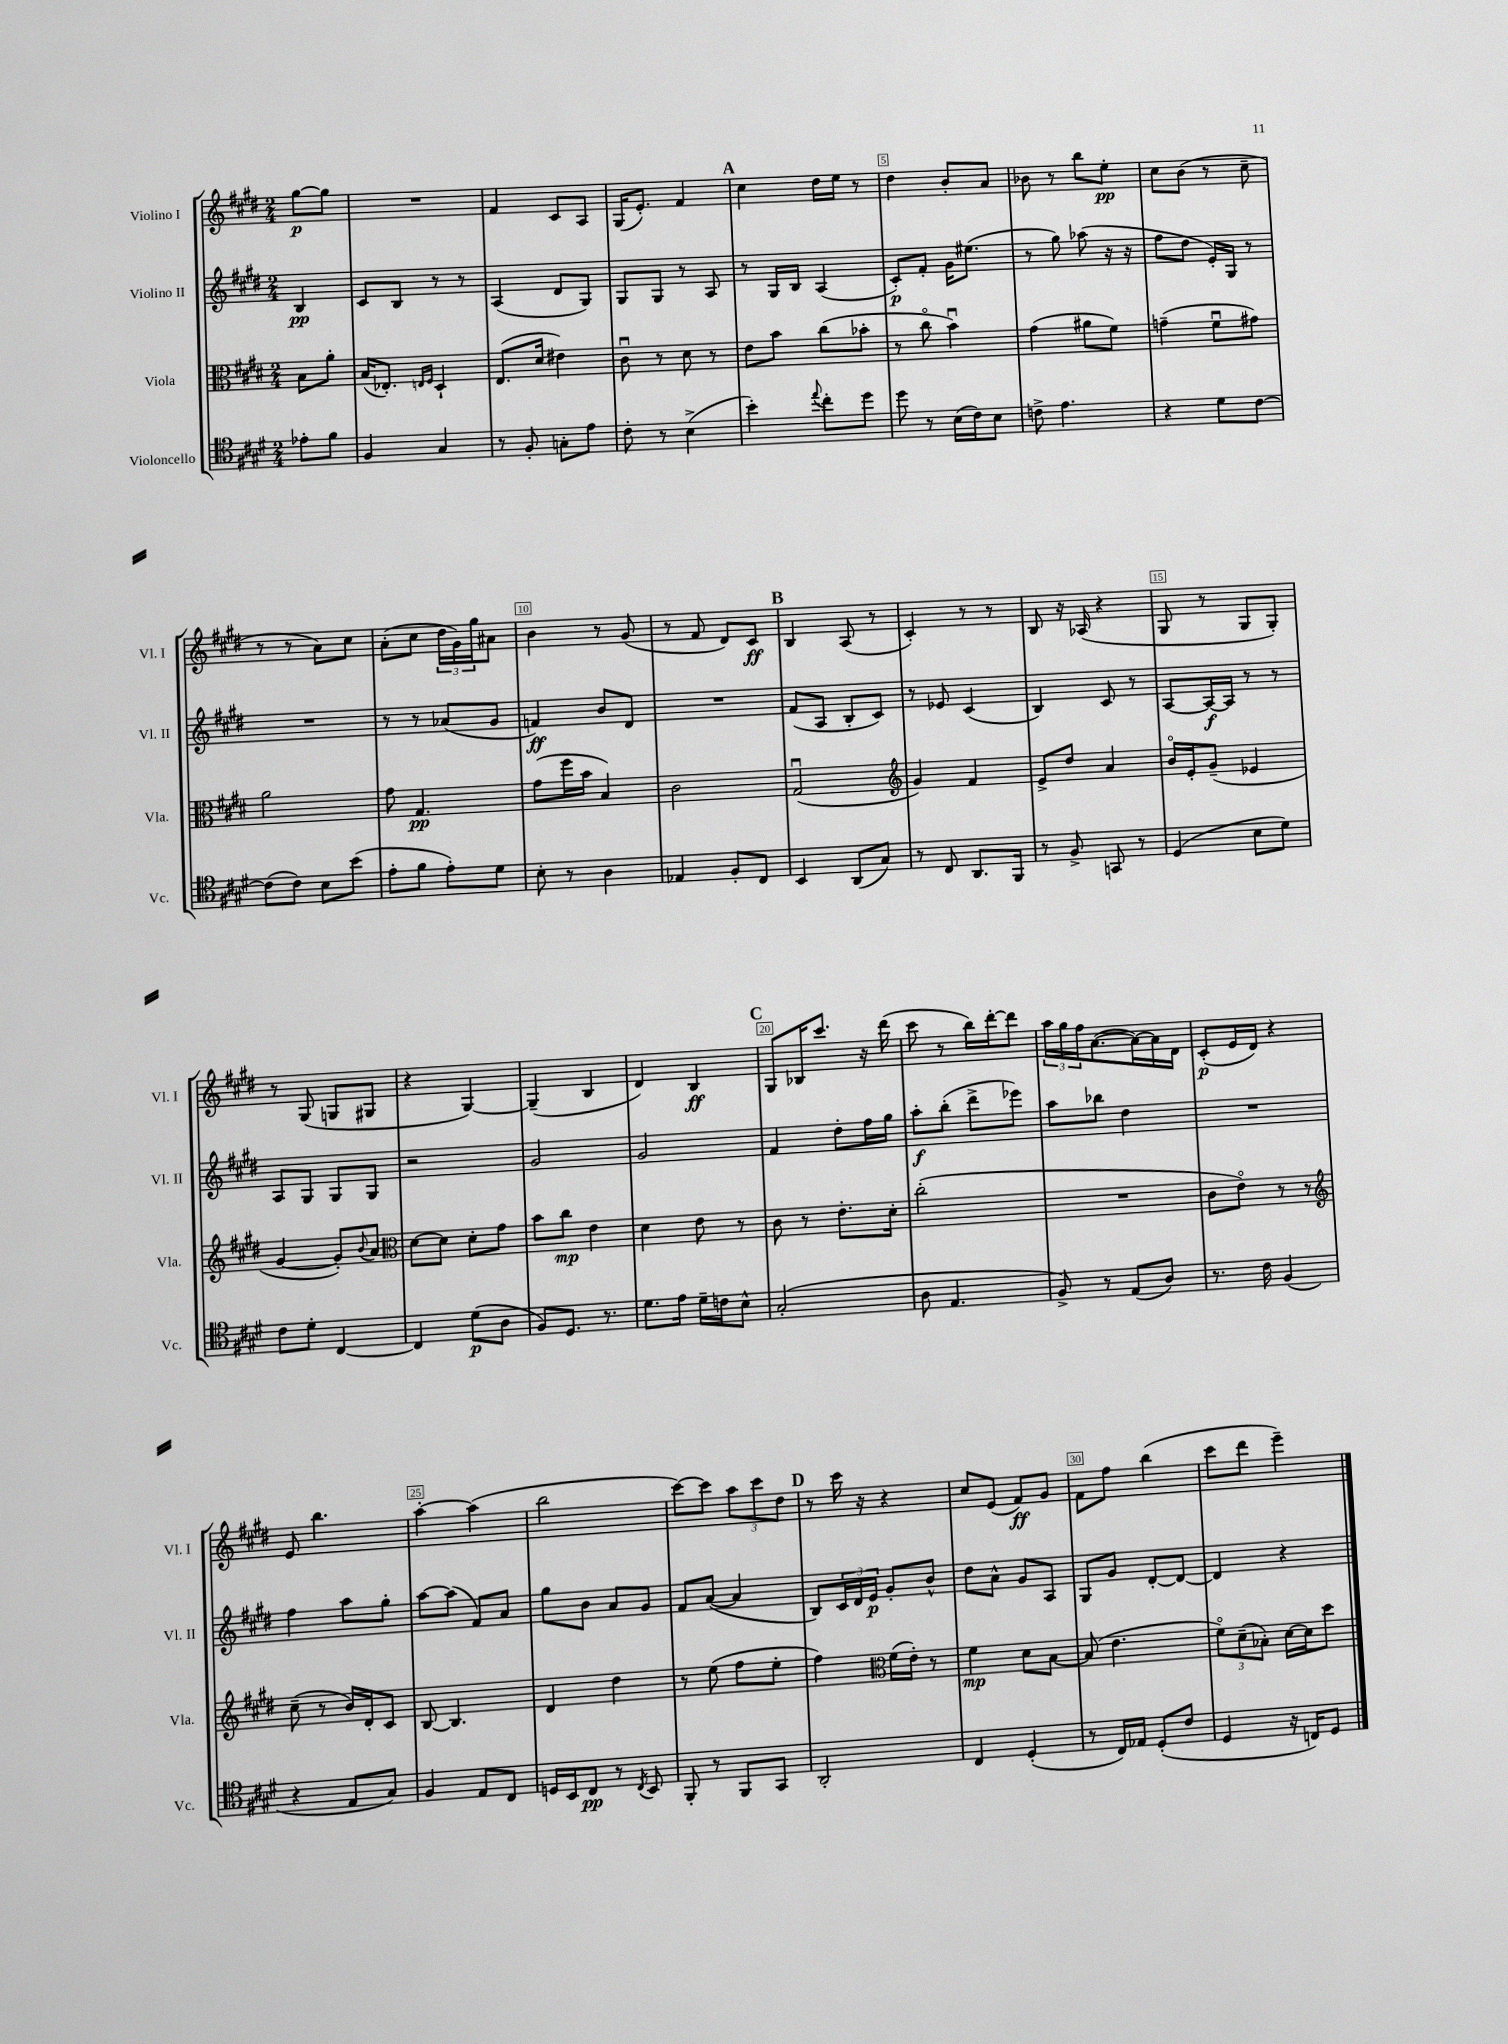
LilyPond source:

<<
\new StaffGroup <<
\new Staff = "s0" \with { instrumentName = "Violino I" shortInstrumentName = "Vl. I" } {
    \clef treble \key e \major \numericTimeSignature \time 2/4 \partial 4
    gis''8~\p gis''8 |
    R2 |
    fis'4 cis'8 a8 |
    gis16( e'8.-.) fis'4 |
    \mark \markup { \bold "A" } cis''4 dis''16 e''16 r8 |
    dis''4 b'8-. a'8 |
    bes'8 r8 b''8 e''8-.\pp |
    cis''8 b'8( r8 cis''8-- |
    r8 r8 a'8) cis''8 |
    a'8-.( cis''8 \tuplet 3/2 { dis''16 gis'16) gis''16 } ais'8 |
    b'4 r8 gis'8( |
    r8 fis'8 dis'8) cis'8\ff |
    \mark \markup { \bold "B" } b4 a8( r8 |
    cis'4-.) r8 r8 |
    b8 r16 aes16( r4 |
    gis8 r8 gis8 gis8-.) |
    r8 gis8( g8 gis8 |
    r4 gis4~) |
    gis4--( b4 |
    dis'4) b4\ff |
    \mark \markup { \bold "C" } gis8 bes16 cis'''8. r16 dis'''16( |
    cis'''8 r8 b''16) dis'''16~-. dis'''8 |
    \tuplet 3/2 { a''16 gis''16 fis''16 } a'8.~( a'16~) a'16 dis'16 |
    cis'8-.\p( e'16 dis'16) r4 |
    e'8 b''4. |
    a''4~-. a''4( |
    b''2 |
    cis'''8~) cis'''8 \tuplet 3/2 { a''8 cis'''8 dis''8 } |
    \mark \markup { \bold "D" } r8 cis'''16 r16 r4 |
    cis''8 e'8( fis'8\ff) gis'8 |
    fis'8 fis''8 b''4( |
    cis'''8 dis'''8 e'''4--) \bar "|." |
}
\new Staff = "s1" \with { instrumentName = "Violino II" shortInstrumentName = "Vl. II" } {
    \clef treble \key e \major \numericTimeSignature \time 2/4 \partial 4
    b4\pp |
    cis'8 b8 r8 r8 |
    a4( dis'8 gis8) |
    gis8 gis8 r8 a8 |
    \mark \markup { \bold "A" } r8 gis16 b16 a4( |
    cis'8-.\p) fis'8-. gis'16 eis''8.( |
    r8 gis''8) aes''8( r16 r16 |
    fis''8 dis''8 e'16-.) gis16 r8 |
    R2 |
    r8 r8 aes'8( gis'8 |
    f'4\ff) b'8 dis'8 |
    R2 |
    \mark \markup { \bold "B" } fis'8( a8 b8-. cis'8) |
    r8 ees'8 cis'4( |
    b4) cis'8 r8 |
    a8~ a16~\f a16 r8 r8 |
    a8 gis8 gis8 gis8 |
    r2 |
    gis'2 |
    gis'2 |
    \mark \markup { \bold "C" } fis'4 dis''8-. fis''16 gis''16 |
    a''8-.\f b''8-.( dis'''8-> ees'''8) |
    a''8 bes''8 dis''4 |
    R2 |
    fis''4 a''8 gis''8-. |
    a''8~ a''8( fis'8) a'8 |
    gis''8 b'8 a'8 gis'8 |
    fis'8 a'8~( a'4 |
    \mark \markup { \bold "D" } b8) \tuplet 3/2 { cis'16 dis'16 e'16\p } gis'8-. b'8-^ |
    dis''8 a'8-^ gis'8 a8 |
    gis8 gis'8 dis'8~-. dis'8~ |
    dis'4 r4 \bar "|." |
}
\new Staff = "s2" \with { instrumentName = "Viola" shortInstrumentName = "Vla." } {
    \clef alto \key e \major \numericTimeSignature \time 2/4 \partial 4
    b8 a'8-. |
    b16( ees8.-.) \grace { e16 fis16 } dis4-! |
    e8.( dis'16 eis'4) |
    cis'8\downbow r8 dis'8 r8 |
    \mark \markup { \bold "A" } e'8 b'8 cis''8( bes'8-. |
    r8 cis''8\flageolet b'4\downbow) |
    gis'4( ais'8 fis'8) |
    g'4--( fis'8\downbow gis'8) |
    a'2 |
    gis'8 gis4.\pp |
    gis'8( fis''16 b'16 b4) |
    cis'2 |
    \mark \markup { \bold "B" } gis2\downbow( |
    \clef treble gis'4) fis'4 |
    e'8-> dis''8 a'4 |
    b'16\flageolet e'16-. gis'8--( ees'4 |
    gis'4~ gis'8-.) \appoggiatura { b'8 } a'8 |
    \clef alto dis'8~ dis'8 dis'8-. gis'8 |
    b'8 cis''8\mp e'4 |
    dis'4 e'8 r8 |
    \mark \markup { \bold "C" } cis'8 r8 e'8.-. dis'16-. |
    cis''2-.( |
    R2 |
    cis'8 e'8\flageolet) r8 r8 |
    \clef treble cis''8--( r8 b'16) dis'16-. cis'8 |
    b8~ b4. |
    dis'4 dis''4 |
    r8 e''8( fis''8 e''8-. |
    \mark \markup { \bold "D" } fis''4) \clef alto fis'16( e'16-.) r8 |
    fis'4\mp dis'8 b8~ |
    b8( e'4. |
    \tuplet 3/2 { fis'8\flageolet) dis'8--( bes8-.) } dis'16~ dis'16 dis''8 \bar "|." |
}
\new Staff = "s3" \with { instrumentName = "Violoncello" shortInstrumentName = "Vc." } {
    \clef tenor \key e \major \numericTimeSignature \time 2/4 \partial 4
    ees'8-. fis'8 |
    fis4 gis4 |
    r8 fis8-. g8-. e'8 |
    cis'8-. r8 b4->( |
    \mark \markup { \bold "A" } b'4-.) \appoggiatura { e''8 } cis''8-. dis''8 |
    dis''8 r8 b16( cis'16) b8 |
    c'8-> e'4. |
    r4 dis'8 cis'8~ |
    cis'8( cis'8) b8 b'8( |
    e'8-. fis'8 e'8-.) dis'8 |
    b8-. r8 a4 |
    ees4 fis8-. cis8 |
    \mark \markup { \bold "B" } b,4 a,8( gis8) |
    r8 cis8 a,8. fis,16 |
    r8 fis8-> g,8 r8 |
    dis4( b8 dis'8) |
    cis'8 dis'8-. cis4~ |
    cis4 dis'8\p( a8 |
    fis8) dis8. r8. |
    dis'8. e'16 dis'16-- c'16 b8-^ |
    \mark \markup { \bold "C" } gis2-.( |
    a8 e4. |
    fis8->) r8 e8( a8) |
    r8. cis'16 fis4( |
    r4 e8 gis8) |
    fis4 e8 cis8 |
    d16 b,16 cis8\pp r8 \acciaccatura { cis8 } b,8 |
    fis,8-. r8 fis,8 gis,8 |
    \mark \markup { \bold "D" } a,2-. |
    cis4 dis4-.( |
    r8 cis16) ees16 dis8-.( cis'8 |
    dis4 r16 c16) dis8 \bar "|." |
}
>>
>>
\layout { \context { \Score \override BarNumber.break-visibility = ##(#f #t #t) barNumberVisibility = #(every-nth-bar-number-visible 5) \override BarNumber.stencil = #(make-stencil-boxer 0.1 0.3 ly:text-interface::print) } }
